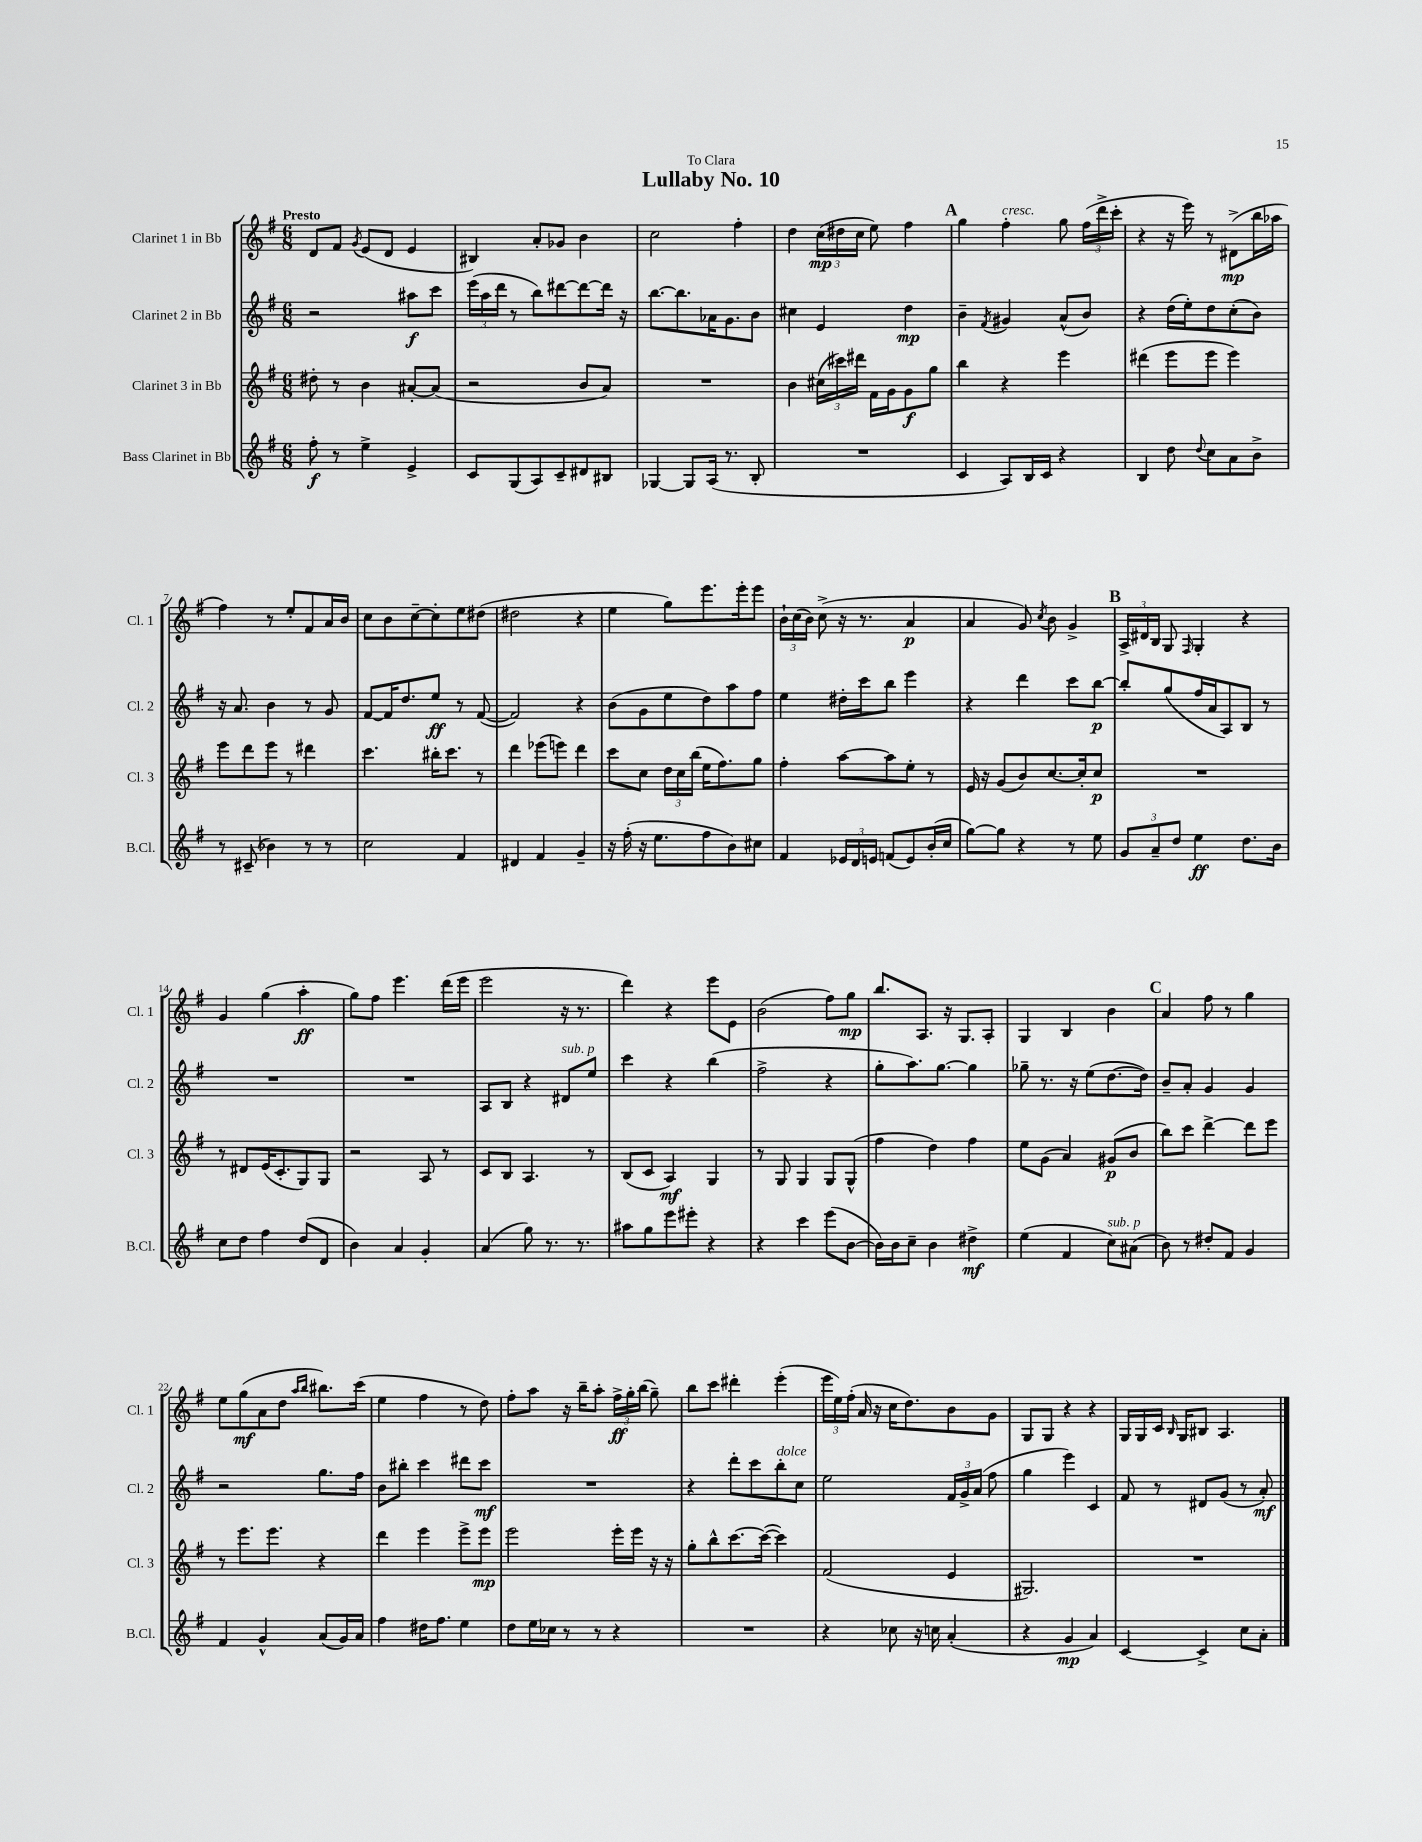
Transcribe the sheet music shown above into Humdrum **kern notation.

**kern	**dynam	**kern	**dynam	**kern	**dynam	**kern	**dynam
*part4	*part4	*part3	*part3	*part2	*part2	*part1	*part1
*staff4	*staff4	*staff3	*staff3	*staff2	*staff2	*staff1	*staff1
*I"Bass Clarinet in Bb	*	*I"Clarinet 3 in Bb	*	*I"Clarinet 2 in Bb	*	*I"Clarinet 1 in Bb	*
*I'B.Cl.	*	*I'Cl. 3	*	*I'Cl. 2	*	*I'Cl. 1	*
*clefG2	*	*clefG2	*	*clefG2	*	*clefG2	*
*k[f#]	*	*k[f#]	*	*k[f#]	*	*k[f#]	*
*M6/8	*	*M6/8	*	*M6/8	*	*M6/8	*
=1	=1	=1	=1	=1	=1	=1	=1
!	!	!	!	!	!	!LO:TX:a:B:t=Presto	!
8ff#'\	f	8dd#X'\	.	2r	.	8d/L	.
8r	.	8r	.	.	.	8f#/J	.
.	.	.	.	.	.	8qg/	.
4ee^\	.	4b\	.	.	.	(8e/L	.
.	.	.	.	.	.	8d/J	.
4e^/	.	[8a#X'/L	.	8aa#X\L	f	4e/	.
.	.	(8a#/J]	.	8ccc\J	.	.	.
=2	=2	=2	=2	=2	=2	=2	=2
8c/L	.	2r	.	(24eee\LL	.	4B#X/)	.
.	.	.	.	24aa\	.	.	.
.	.	.	.	24ddd\JJ	.	.	.
(8G/	.	.	.	8r	.	.	.
8A/)	.	.	.	8bb\L)	.	8a'/L	.
8c~/	.	.	.	[8ddd#X\	.	8g-X/J	.
8d#X/	.	8b/L	.	8ddd#\_	.	4b\	.
8B#X/J	.	8a/J)	.	16ddd#\Jk]	.	.	.
.	.	.	.	16r	.	.	.
=3	=3	=3	=3	=3	=3	=3	=3
[4G-X/	.	2.r	.	[8.bb\L	.	2cc\	.
.	.	.	.	8.bb\]	.	.	.
8G-/L]	.	.	.	.	.	.	.
(16A/Jk	.	.	.	16a-X\K	.	.	.
8.r	.	.	.	8.g\	.	.	.
.	.	.	.	.	.	4ff#'\	.
8B'/	.	.	.	8b\J	.	.	.
=4	=4	=4	=4	=4	=4	=4	=4
2.r	.	4b\	.	4cc#X\	.	4dd\	.
.	.	(24cc#X\LL	.	4e/	.	(24cc\LL	mp
.	.	24ccc#X\)	.	.	.	24dd#X\	.
.	.	24ddd#X\JJ	.	.	.	24cc\JJ	.
.	.	16f#\LL	.	.	.	8ee\)	.
.	.	16g\J	.	.	.	.	.
.	.	8g\	f	4dd\	mp	4ff#\	.
.	.	8gg\J	.	.	.	.	.
!!LO:REH:place=s1:t=A
=5	=5	=5	=5	=5	=5	=5	=5
4c/	.	4bb\	.	4b~\	.	4gg\	.
.	.	.	.	8qf#/	.	.	.
!	!	!	!	!	!	!LO:TX:a:i:t=cresc.	!
8A/L)	.	4r	.	4g#X/	.	4ff#'\	.
16B/L	.	.	.	.	.	.	.
16c/JJ	.	.	.	.	.	.	.
4r	.	4eee\	.	(8a^^/L	.	8gg\	.
.	.	.	.	8b/J)	.	(24ff#\LL	.
.	.	.	.	.	.	24ddd^\	.
.	.	.	.	.	.	24ccc'\JJ	.
=6	=6	=6	=6	=6	=6	=6	=6
4B/	.	(4ddd#X\	.	4r	.	4r	.
8dd\	.	8eee\L	.	(16dd\LL	.	16r	.
.	.	.	.	16ee'\J)	.	16eee\)	.
8qqdd/	.	.	.	.	.	.	.
8cc\L	.	8eee\J	.	8dd\	.	8r	.
8a\	.	4eee\)	.	(8cc'\	.	(8d#X^\L	mp
8b^\J	.	.	.	8b\J)	.	16bb\L	.
.	.	.	.	.	.	16aa-X\JJ	.
!!LO:LB:g=z
=7	=7	=7	=7	=7	=7	=7	=7
8r	.	8eee\L	.	16r	.	4ff#\)	.
.	.	.	.	8.a/	.	.	.
(8c#X~/	.	8ddd\	.	.	.	.	.
4b-X\)	.	8eee\J	.	4b\	.	8r	.
.	.	8r	.	.	.	8ee'/L	.
8r	.	4ddd#X\	.	8r	.	8f#/	.
8r	.	.	.	8g/	.	16a/L	.
.	.	.	.	.	.	16b/JJ	.
=8	=8	=8	=8	=8	=8	=8	=8
2cc\	.	4.ccc\	.	[8f#/L	.	8cc\L	.
.	.	.	.	16f#/K]	.	8b\	.
.	.	.	.	8.dd/	.	.	.
.	.	.	.	.	.	[8cc~\	.
.	.	16bb#X'\KL	.	8ee/J	ff	8cc'\]	.
.	.	8.ccc\J	.	.	.	.	.
4f#/	.	.	.	8r	.	8ee\	.
.	.	8r	.	([8f#/	.	(8dd#X\J	.
=9	=9	=9	=9	=9	=9	=9	=9
4d#X/	.	4ddd\	.	2f#/])	.	2dd#X\	.
4f#/	.	(8eee-X\L	.	.	.	.	.
.	.	8eeen\J)	.	.	.	.	.
4g~/	.	4ddd\	.	4r	.	4r	.
=10	=10	=10	=10	=10	=10	=10	=10
16r	.	8ccc\L	.	(8b\L	.	4ee\	.
(16ff#'\	.	.	.	.	.	.	.
16r	.	8cc\J	.	8g\	.	.	.
8.ee\L	.	.	.	.	.	.	.
.	.	24dd\LL	.	8ee\	.	8gg\L)	.
.	.	24cc\	.	.	.	.	.
.	.	(24bb\JJ	.	.	.	.	.
8ff#\	.	16ee\KL	.	8dd\)	.	8.eee\	.
.	.	8.ff#\)	.	.	.	.	.
8b\)	.	.	.	8aa\	.	.	.
.	.	.	.	.	.	16eee'\k	.
8cc#X\J	.	8gg\J	.	8ff#\J	.	8eee\J	.
=11	=11	=11	=11	=11	=11	=11	=11
4f#/	.	4ff#'\	.	4ee\	.	24b`\LL	.
.	.	.	.	.	.	(24cc\	.
.	.	.	.	.	.	24b\JJ)	.
.	.	.	.	.	.	(8cc^\	.
24e-X/LL	.	[8aa\L	.	16dd#X'\LL	.	16r	.
24d/	.	.	.	.	.	.	.
.	.	.	.	16ccc\J	.	8.r	.
24en/JJ	.	.	.	.	.	.	.
(8fn/L	.	8aa\]	.	8bb\J	.	.	.
8e/)	.	8ee'\J	.	4eee\	.	4a/	p
(16b'/L	.	8r	.	.	.	.	.
16cc/JJ	.	.	.	.	.	.	.
=12	=12	=12	=12	=12	=12	=12	=12
[8gg\L)	.	16e/	.	4r	.	4a/	.
.	.	16r	.	.	.	.	.
8gg\J]	.	(8g/L	.	.	.	.	.
4r	.	8b/)	.	4ddd\	.	8g/)	.
.	.	.	.	.	.	8qcc/	.
.	.	[8.cc/	.	.	.	8b\	.
8r	.	.	.	8ccc\L	.	4g^/	.
.	.	16cc'/k]	.	.	.	.	.
8ee\	.	8cc/J	p	[8bb\J	p	.	.
!!LO:REH:place=s1:t=B
=13	=13	=13	=13	=13	=13	=13	=13
12g/L	.	2.r	.	8bb'/L]	.	24A^/LL	.
.	.	.	.	.	.	24d#X/	.
12a~/	.	.	.	.	.	24B/JJ	.
.	.	.	.	(8gg/	.	8G/	.
12dd/J	.	.	.	.	.	.	.
.	.	.	.	.	.	16qqF#/	.
4ee\	ff	.	.	16ff#/L	.	4G'/	.
.	.	.	.	16a/J	.	.	.
.	.	.	.	8A/)	.	.	.
8.dd\L	.	.	.	8B/J	.	4r	.
.	.	.	.	8r	.	.	.
16b\Jk	.	.	.	.	.	.	.
!!LO:LB:g=z
=14	=14	=14	=14	=14	=14	=14	=14
8cc\L	.	8r	.	2.r	.	4g/	.
8dd\J	.	8d#X/L	.	.	.	.	.
4ff#\	.	(16e/K	.	.	.	(4gg\	.
.	.	8.c'/	.	.	.	.	.
(8dd/L	.	8G/)	.	.	.	4aa'\	ff
8d/J	.	8G/J	.	.	.	.	.
=15	=15	=15	=15	=15	=15	=15	=15
4b\)	.	2r	.	2.r	.	8gg\L)	.
.	.	.	.	.	.	8ff#\J	.
4a/	.	.	.	.	.	4.eee\	.
4g'/	.	8A/	.	.	.	.	.
.	.	8r	.	.	.	(16ddd\LL	.
.	.	.	.	.	.	16eee\JJ	.
=16	=16	=16	=16	=16	=16	=16	=16
(4a/	.	8c/L	.	8A/L	.	2eee\	.
.	.	8B/J	.	8B/J	.	.	.
8gg\)	.	4.A/	.	4r	.	.	.
8.r	.	.	.	.	.	.	.
!	!	!	!	!LO:TX:a:i:t=sub. p	!	!	!
.	.	.	.	8d#X/L	.	16r	.
8.r	.	.	.	.	.	8.r	.
.	.	8r	.	8ee/J	.	.	.
=17	=17	=17	=17	=17	=17	=17	=17
8aa#X\L	.	(8B/L	.	4ccc\	.	4ddd\)	.
8gg\	.	8c/J	.	.	.	.	.
8eee\	.	4A/)	mf	4r	.	4r	.
8eee#X'\J	.	.	.	.	.	.	.
4r	.	4G/	.	(4bb\	.	8eee\L	.
.	.	.	.	.	.	8e\J	.
=18	=18	=18	=18	=18	=18	=18	=18
4r	.	8r	.	2ff#^\	.	(2b\	.
.	.	8G/	.	.	.	.	.
4ccc\	.	4G/	.	.	.	.	.
(8eee\L	.	8G/L	.	4r	.	8ff#\L)	.
[8b\J	.	(8G^^/J	.	.	.	8gg\J	mp
=19	=19	=19	=19	=19	=19	=19	=19
16b\LL])	.	4ff#\	.	8gg'\L	.	8.bb/L	.
16b\J	.	.	.	.	.	.	.
8cc~\J	.	.	.	8.aa\)	.	.	.
.	.	.	.	.	.	8.A/J	.
4b\	.	4dd\)	.	.	.	.	.
.	.	.	.	[8.gg\J	.	.	.
.	.	.	.	.	.	16r	.
.	.	.	.	.	.	8.G/L	.
4dd#X^\	mf	4ff#\	.	4gg\]	.	.	.
.	.	.	.	.	.	8A'/J	.
=20	=20	=20	=20	=20	=20	=20	=20
(4ee\	.	8ee\L	.	8gg-X~\	.	4G/	.
.	.	(8g\J	.	8.r	.	.	.
4f#/	.	4a/)	.	.	.	4B/	.
.	.	.	.	16r	.	.	.
.	.	.	.	(8ee\L	.	.	.
!LO:TX:a:i:t=sub. p	!	!	!	!	!	!	!
8cc\L)	.	(8g#X/L	p	[8.dd\	.	4b\	.
(8a#X\J	.	8b/J	.	.	.	.	.
.	.	.	.	16dd\Jk])	.	.	.
!!LO:REH:place=s1:t=C
=21	=21	=21	=21	=21	=21	=21	=21
8b\)	.	8bb\L)	.	8b~/L	.	4a/	.
8r	.	8ccc\J	.	8a'/J	.	.	.
8dd#X'/L	.	[4ddd^\	.	4g/	.	8ff#\	.
8f#/J	.	.	.	.	.	8r	.
4g/	.	8ddd\L]	.	4g/	.	4gg\	.
.	.	8eee\J	.	.	.	.	.
!!LO:LB:g=z
=22	=22	=22	=22	=22	=22	=22	=22
4f#/	.	8r	.	2r	.	8ee\L	.
.	.	8.eee\L	.	.	.	(8gg\	mf
4g^^/	.	.	.	.	.	8a\	.
.	.	8.eee\J	.	.	.	.	.
.	.	.	.	.	.	8dd\J	.
.	.	.	.	.	.	16qqaa/LL	.
.	.	.	.	.	.	16qqbb/JJ	.
(8a/L	.	4r	.	8.gg\L	.	8.bb#X\L)	.
16g/L)	.	.	.	.	.	.	.
16a/JJ	.	.	.	16ff#\Jk	.	(16ccc\Jk	.
=23	=23	=23	=23	=23	=23	=23	=23
4ff#\	.	4ddd\	.	8b\L	.	4ee\	.
.	.	.	.	8bb#X'\J	.	.	.
16dd#X\KL	.	4eee\	.	4ccc\	.	4ff#\	.
8.ff#\J	.	.	.	.	.	.	.
4ee\	.	8eee^\L	.	8ddd#X\L	.	8r	.
.	.	8eee\J	mp	8ccc\J	mf	8dd\)	.
=24	=24	=24	=24	=24	=24	=24	=24
8dd\L	.	2eee\	.	2.r	.	8ff#'\L	.
16ee\L	.	.	.	.	.	8aa\J	.
16cc-X\JJ	.	.	.	.	.	.	.
8r	.	.	.	.	.	16r	.
.	.	.	.	.	.	16bb~\KL	.
8r	.	.	.	.	.	8aa'\J	.
4r	.	16eee'\LL	.	.	.	24ff#^\LL	ff
.	.	.	.	.	.	24gg'\	.
.	.	16eee\JJ	.	.	.	.	.
.	.	.	.	.	.	(24bb\JJ	.
.	.	16r	.	.	.	8gg~\)	.
.	.	16r	.	.	.	.	.
=25	=25	=25	=25	=25	=25	=25	=25
2.r	.	8gg'\L	.	4r	.	8bb\L	.
.	.	8bb^^\	.	.	.	8ccc\J	.
.	.	[8.ccc\	.	8ddd'\L	.	4ddd#X'\	.
.	.	.	.	8ccc\	.	.	.
.	.	(16ccc\Jk_	.	.	.	.	.
!	!	!	!	!LO:TX:a:i:t=dolce	!	!	!
.	.	4ccc\])	.	8bb'\	.	(4eee'\	.
.	.	.	.	8cc\J	.	.	.
=26	=26	=26	=26	=26	=26	=26	=26
4r	.	(2f#/	.	2ee\	.	24eee\LL	.
.	.	.	.	.	.	24ee\)	.
.	.	.	.	.	.	(24ff#'\JJ	.
.	.	.	.	.	.	16a/	.
.	.	.	.	.	.	16r	.
8cc-X\	.	.	.	.	.	16cc\KL	.
.	.	.	.	.	.	8.dd\)	.
16r	.	.	.	.	.	.	.
16ccn\	.	.	.	.	.	.	.
(4a'/	.	4e/	.	24f#/LL	.	8b\	.
.	.	.	.	24g^/	.	.	.
.	.	.	.	(24a/JJ	.	.	.
.	.	.	.	8ff#\	.	8g\J	.
=27	=27	=27	=27	=27	=27	=27	=27
4r	.	2.G#X/)	.	4gg\	.	8G/L	.
.	.	.	.	.	.	8G/J	.
4g/	mp	.	.	4eee\)	.	4r	.
4a/)	.	.	.	4c/	.	4r	.
=28	=28	=28	=28	=28	=28	=28	=28
[4c/	.	2.r	.	8f#/	.	16G/LL	.
.	.	.	.	.	.	16G/	.
.	.	.	.	8r	.	16c/JJ	.
.	.	.	.	.	.	16qqB/	.
.	.	.	.	.	.	16G/KL	.
4c^/]	.	.	.	8d#X/L	.	8B#X/J	.
.	.	.	.	(8g/J	.	4.A/	.
8cc\L	.	.	.	8r	.	.	.
8a'\J	.	.	.	8a'/)	mf	.	.
==	==	==	==	==	==	==	==
*-	*-	*-	*-	*-	*-	*-	*-
